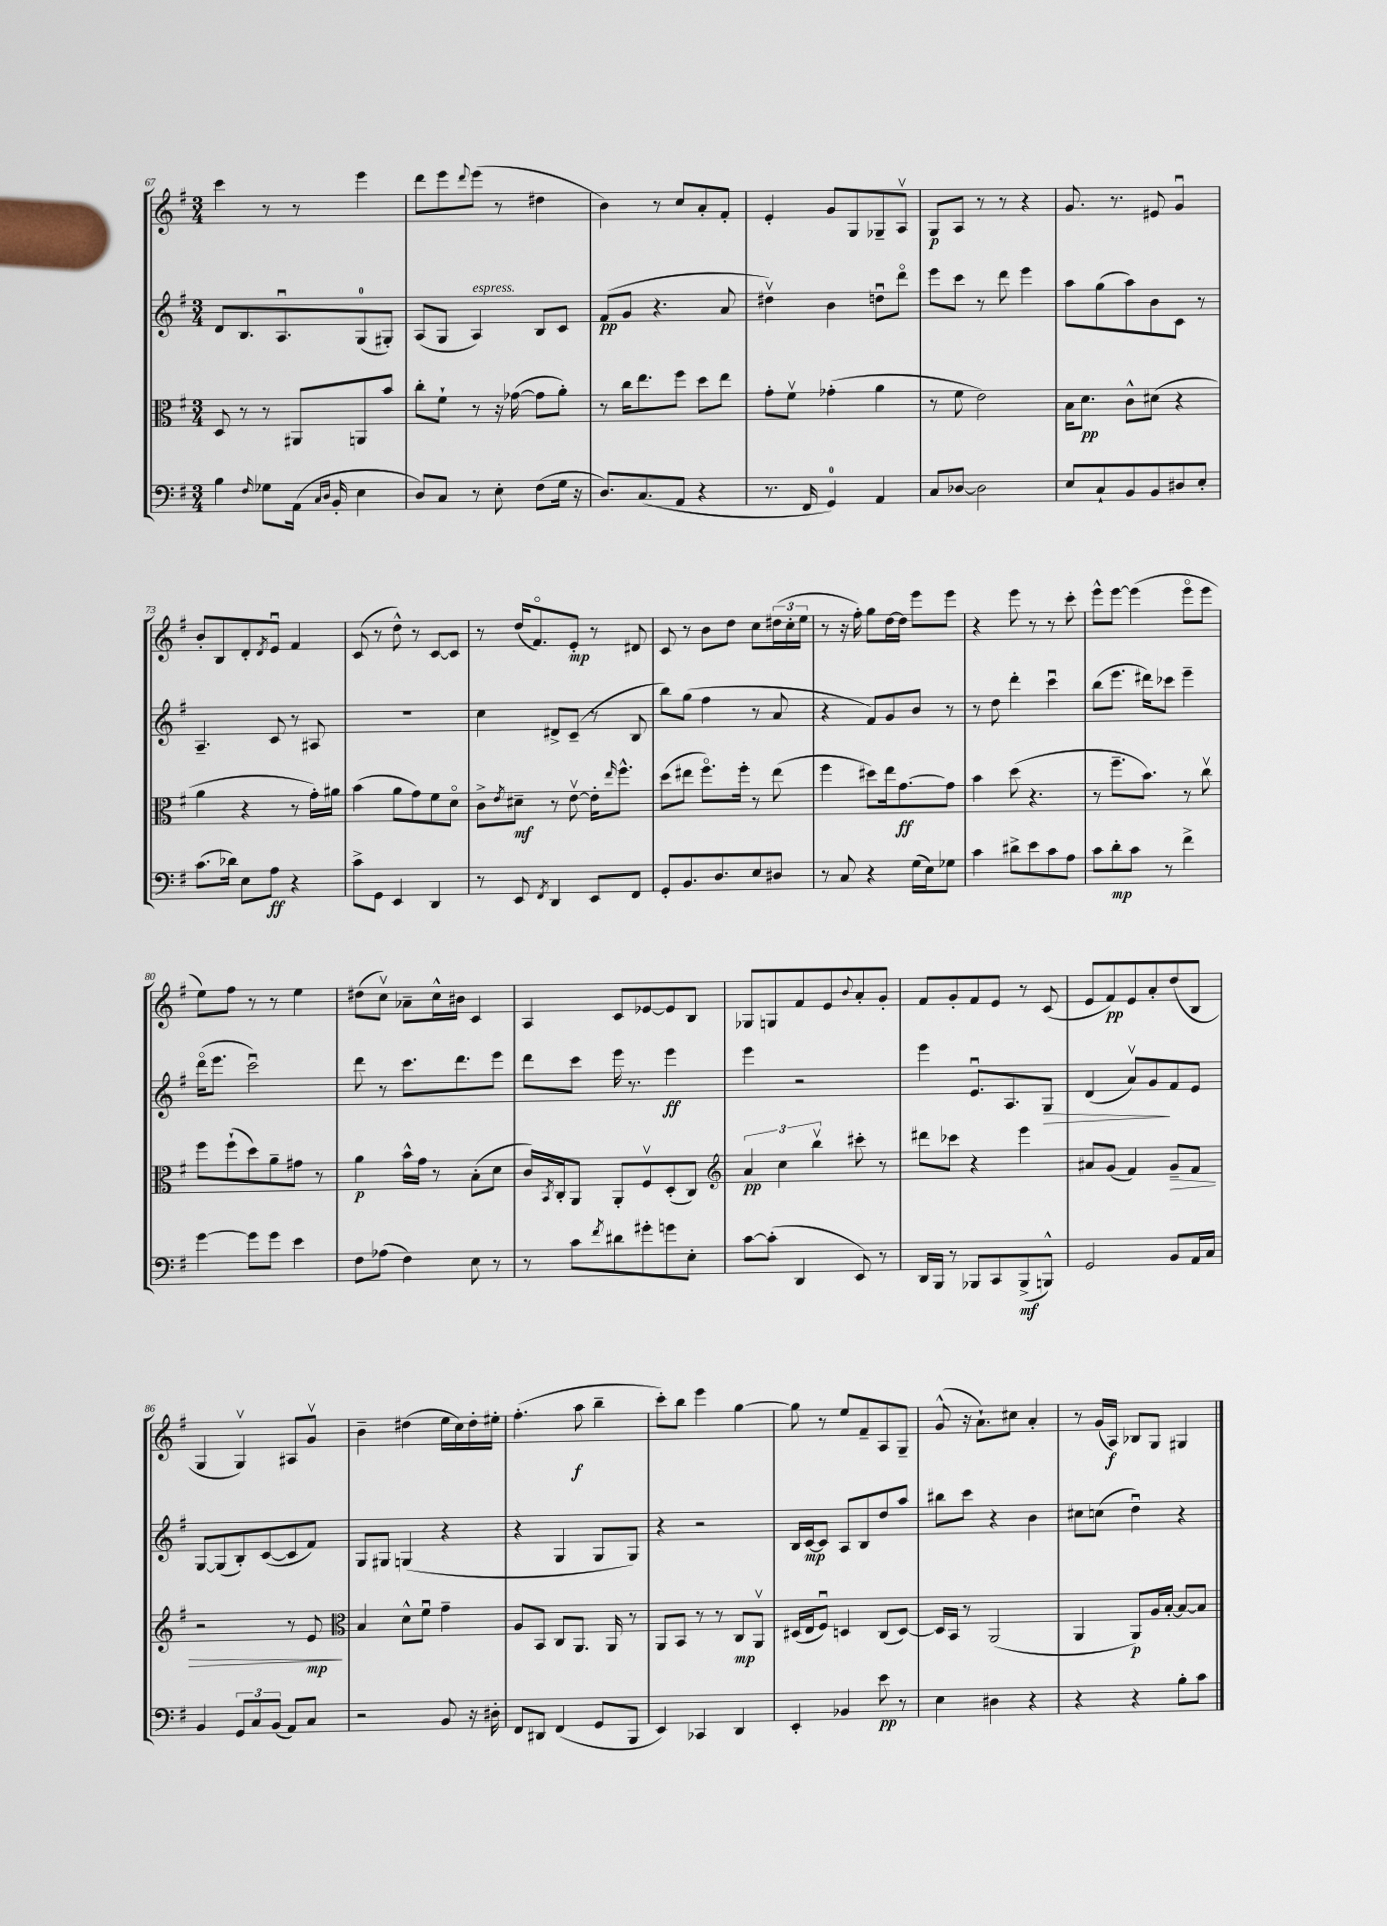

**kern	**dynam	**kern	**dynam	**kern	**dynam	**kern	**dynam
*part4	*part4	*part3	*part3	*part2	*part2	*part1	*part1
*staff4	*staff4	*staff3	*staff3	*staff2	*staff2	*staff1	*staff1
*clefF4	*	*clefC3	*	*clefG2	*	*clefG2	*
*k[f#]	*	*k[f#]	*	*k[f#]	*	*k[f#]	*
*M3/4	*	*M3/4	*	*M3/4	*	*M3/4	*
=67	=67	=67	=67	=67	=67	=67	=67
4B\	.	8D/	.	8d/L	.	4ccc\	.
.	.	8r	.	8.B/	.	.	.
16qqF#/	.	.	.	.	.	.	.
8G-X\L	.	8r	.	.	.	8r	.
.	.	.	.	8.Au/	.	.	.
(16AA\Jk	.	8AA#X/L	.	.	.	8r	.
16qqC/LL	.	.	.	.	.	.	.
16qqD/JJ	.	.	.	.	.	.	.
16BB'/	.	.	.	.	.	.	.
4E\	.	8AAn/	.	(8G/	.	4eee\	.
.	.	8b/J	.	8G#X'/J)	.	.	.
=68	=68	=68	=68	=68	=68	=68	=68
8D/L)	.	8cc'\L	.	(8A/L	.	8ddd\L	.
8C/J	.	8f#`\J	.	8G/J	.	8eee\	.
.	.	.	.	.	.	8qqddd/	.
!	!	!	!	!LO:TX:a:i:t=espress.	!	!	!
8r	.	8r	.	4A/)	.	(8eee\J	.
8E'\	.	16r	.	.	.	8r	.
.	.	([16g-X\	.	.	.	.	.
(8F#\L	.	8g-\L]	.	8B/L	.	4dd#X\	.
16G\Jk	.	8a'\J)	.	8c/J	.	.	.
16r	.	.	.	.	.	.	.
=69	=69	=69	=69	=69	=69	=69	=69
8.D/L)	.	8r	.	(8f#/L	pp	4b\)	.
.	.	16cc\KL	.	8g/J	.	.	.
(8.C/	.	8.ee\	.	.	.	.	.
.	.	.	.	4.r	.	8r	.
8AA/J	.	8ff#\J	.	.	.	8cc/L	.
4r	.	8dd\L	.	.	.	8a'/	.
.	.	8ee\J	.	8a/	.	8f#'/J	.
=70	=70	=70	=70	=70	=70	=70	=70
8.r	.	8g'\L	.	4dd#Xv\)	.	4e'/	.
.	.	8f#v\J	.	.	.	.	.
16FF#/	.	.	.	.	.	.	.
4GG/)	.	(4g-X'\	.	4b\	.	8g/L	.
.	.	.	.	.	.	8G/	.
4AA/	.	4a\	.	8ddnu\L	.	8G-X~/	.
.	.	.	.	8ddd\J	.	8Av/J	.
=71	=71	=71	=71	=71	=71	=71	=71
8C/L	.	8r	.	8eee\L	.	8G/L	p
[8D-X/J	.	8f#\	.	8ccc\J	.	8A/J	.
2D-\]	.	2e\)	.	8r	.	8r	.
.	.	.	.	8ddd\	.	8r	.
.	.	.	.	4eee\	.	4r	.
=72	=72	=72	=72	=72	=72	=72	=72
8E/L	.	16B\KL	.	8aa\L	.	8.g/	.
.	.	8.d\J	pp	.	.	.	.
8C`/	.	.	.	(8gg\	.	.	.
.	.	.	.	.	.	8.r	.
8BB/	.	8c^^\L	.	8aa\)	.	.	.
8BB/	.	(8d#X\J	.	8b\	.	8e#X/	.
8D#X/	.	4r	.	8c\J	.	4gu/	.
8E'/J	.	.	.	8r	.	.	.
!!LO:LB:g=z
=73	=73	=73	=73	=73	=73	=73	=73
(8.c\L	.	4a\	.	4.A~/	.	8b'/L	.
.	.	.	.	.	.	8B/	.
16d-X\Jk)	.	.	.	.	.	.	.
8E\L	.	4r	.	.	.	8d'/	.
.	.	.	.	.	.	8qd/	.
8A\J	ff	.	.	8c/	.	8eu/J	.
4r	.	8r	.	8r	.	4f#/	.
.	.	16g'\LL)	.	8A#X/	.	.	.
.	.	16a#X\JJ	.	.	.	.	.
=74	=74	=74	=74	=74	=74	=74	=74
8c^\L	.	(4b\	.	2.r	.	(8c/	.
8GG\J	.	.	.	.	.	8r	.
4EE/	.	8a\L	.	.	.	8dd^^\)	.
.	.	8g\)	.	.	.	8r	.
4DD/	.	8f#\	.	.	.	[8c/L	.
.	.	8d\J	.	.	.	8c/J]	.
=75	=75	=75	=75	=75	=75	=75	=75
8r	.	8c^\L	.	4cc\	.	8r	.
.	.	8qe/	.	.	.	.	.
8EE/	.	8d#X~\J	mf	.	.	(16dd/KL	.
.	.	.	.	.	.	8.f#/)	.
8qFF#/	.	.	.	.	.	.	.
4DD/	.	8r	.	8d#X^/L	.	.	.
.	.	[8ev\	.	(8c~/J	.	8e'/J	mp
8EE/L	.	16e'\KL]	.	8r	.	8r	.
.	.	16qqee/	.	.	.	.	.
.	.	8.ff#^^\J	.	.	.	.	.
8FF#/J	.	.	.	8B/	.	8d#X/	.
=76	=76	=76	=76	=76	=76	=76	=76
8GG'/L	.	(8dd\L	.	8bb\L)	.	8c/	.
8.BB/	.	8ee#X\J	.	(8gg\J	.	8r	.
.	.	8.ff#\L)	.	4ff#\	.	8b\L	.
8.D/	.	.	.	.	.	.	.
.	.	.	.	.	.	8dd\J	.
.	.	16ff#'\Jk	.	.	.	.	.
8E/	.	8r	.	8r	.	8cc\L	.
8D#X/J	.	(8ee#\	.	8a/	.	(24dd#X\L	.
.	.	.	.	.	.	24cc'\	.
.	.	.	.	.	.	24ee\JJ	.
=77	=77	=77	=77	=77	=77	=77	=77
8r	.	4ff#\	.	4r	.	8r	.
8C/	.	.	.	.	.	16r	.
.	.	.	.	.	.	16ff#'\)	.
4r	.	8dd#X\L)	.	8f#/L)	.	8gg\L	.
.	.	16ee\k	.	8g/	.	[16dd\L	.
.	.	[8.g\	ff	.	.	16dd\JJ]	.
(16G\LL	.	.	.	8b/J	.	8eee\L	.
16E\J)	.	.	.	.	.	.	.
8G-X\J	.	8g\J]	.	8r	.	8eee\J	.
=78	=78	=78	=78	=78	=78	=78	=78
4c\	.	4b\	.	8r	.	4r	.
.	.	.	.	8dd\	.	.	.
8d#X^\L	.	(8dd\	.	4ddd'\	.	8eee\	.
8e\	.	4.r	.	.	.	8r	.
8c\	.	.	.	4cccu\	.	8r	.
8A\J	.	.	.	.	.	8ccc'\	.
=79	=79	=79	=79	=79	=79	=79	=79
8c\L	.	8r	.	(8bb\L	.	8eee^^\L	.
8d'\	mp	8.ff#~\L	.	8.eee\J	.	[8eee\J	.
8c\J	.	.	.	.	.	(4eee\]	.
.	.	8.b\J)	.	16ddd#X\KL)	.	.	.
8r	.	.	.	8ccc-X\J	.	.	.
4f#^\	.	8r	.	4eee~\	.	8eee\L	.
.	.	8ccv\	.	.	.	8eee\J	.
!!LO:LB:g=z
=80	=80	=80	=80	=80	=80	=80	=80
[4g\	.	8ff#\L	.	(16ddd\KL	.	8ee\L)	.
.	.	.	.	8.eee\J	.	.	.
.	.	(8ff#`\	.	.	.	8ff#\J	.
8g\L]	.	8dd\)	.	2cccu\)	.	8r	.
8g\J	.	8a~\	.	.	.	8r	.
4e\	.	8g#X\J	.	.	.	4ee\	.
.	.	8r	.	.	.	.	.
=81	=81	=81	=81	=81	=81	=81	=81
8F#\L	.	4a\	p	8ddd\	.	(8dd#X\L	.
(8A-X\J	.	.	.	8r	.	8ccv\J)	.
4F#\)	.	16b^^\LL	.	8.ccc\L	.	8a-X~\L	.
.	.	16g\JJ	.	.	.	.	.
.	.	8r	.	.	.	16cc^^\L	.
.	.	.	.	8.ddd\	.	16b#X\JJ	.
8E\	.	(8B'\L	.	.	.	4c/	.
8r	.	8d\J	.	8eee\J	.	.	.
=82	=82	=82	=82	=82	=82	=82	=82
8r	.	16c/LL)	.	8ddd\L	.	4A/	.
.	.	8qBB/	.	.	.	.	.
.	.	16C'/J	.	.	.	.	.
8c\L	.	8AA/J	.	8ccc\J	.	.	.
8qf#/	.	.	.	.	.	.	.
8d#X\	.	8AA'/L	.	16eee\	.	8c/L	.
.	.	.	.	8.r	.	.	.
8g#X'\	.	8F#v/	.	.	.	[8e-X/	.
8gn\	.	(8D'/	.	4eee\	ff	8e-/]	.
8E'\J	.	8C/J)	.	.	.	8B/J	.
=83	=83	=83	=83	=83	=83	=83	=83
*	*	*clefG2	*	*	*	*	*
[8c\L	.	6a/	pp	4eee\	.	8G-X/L	.
(8c'\J]	.	.	.	.	.	8Gn/	.
.	.	6cc\	.	.	.	.	.
4DD/	.	.	.	2r	.	8f#/	.
.	.	6bbv\	.	.	.	.	.
.	.	.	.	.	.	8e/	.
.	.	.	.	.	.	8qqb/	.
8EE/)	.	8ccc#X'\	.	.	.	8a'/	.
8r	.	8r	.	.	.	8g'/J	.
=84	=84	=84	=84	=84	=84	=84	=84
16DD/LL	.	8ddd#X\L	.	4eee\	.	8f#/L	.
16BBB/JJ	.	.	.	.	.	.	.
8r	.	8ccc-X\J	.	.	.	8g'/	.
8BBB-X/L	.	4r	.	8.eu/L	.	8f#/	.
8CC/	.	.	.	.	.	8e/J	.
.	.	.	.	8.A/	.	.	.
(8BBB-^/	mf	4eee\	.	.	.	8r	.
!	!	!	!	!	!LO:HP:b	!	!
8BBBn^^/J)	.	.	.	8G/J	>	(8c/	.
=85	=85	=85	=85	=85	=85	=85	=85
2GG/	.	8a#X/L	.	(4d/	.	8e/L	.
.	.	(8g/J	.	.	.	8f#/)	pp
.	.	4f#/)	.	8av/L)	.	8e/	.
.	.	.	.	8g/	.	8a'/	.
!	!	!	!LO:HP:b	!	!	!	!
8BB/L	.	8g~/L	>	8f#/	]	(8dd/	.
16AA/L	.	8f#/J	.	8e/J	.	8B/J	.
16C/JJ	.	.	.	.	.	.	.
!!LO:LB:g=z
=86	=86	=86	=86	=86	=86	=86	=86
4BB/	.	2r	.	[8G/L	.	4G/	.
.	.	.	.	(8G/]	.	.	.
12GG/L	.	.	.	8B'/)	.	4Gv/)	.
12C/	.	.	.	.	.	.	.
.	.	.	.	([8c/	.	.	.
(12BB/J	.	.	.	.	.	.	.
8AA/L)	.	8r	.	8c/]	.	8A#X/L	.
8C/J	.	8e/	mp	8f#/J)	.	8gv/J	.
.	.	.	]	.	.	.	.
=87	=87	=87	=87	=87	=87	=87	=87
*	*	*clefC3	*	*	*	*	*
2r	.	4B/	.	8G/L	.	4b~\	.
.	.	.	.	8G#X/J	.	.	.
.	.	8d^^\L	.	(4Gn/	.	(4dd#X\	.
.	.	8f#u\J	.	.	.	.	.
8BB/	.	4g~\	.	4r	.	16ee\LL	.
.	.	.	.	.	.	16cc\)	.
16r	.	.	.	.	.	16dd#'\	.
16D#X'\	.	.	.	.	.	16ee#X'\JJ	.
=88	=88	=88	=88	=88	=88	=88	=88
8FF#/L	.	8A/L	.	4r	.	(4.ff#'\	.
8DD#X/J	.	8BB/J	.	.	.	.	.
(4FF#/	.	8C/L	.	4G/	.	.	.
.	.	8.AA/J	.	.	.	8aa\	f
8GG/L	.	.	.	8G/L	.	4bb~\	.
.	.	16AA/	.	.	.	.	.
8BBB/J	.	8r	.	8G/J)	.	.	.
=89	=89	=89	=89	=89	=89	=89	=89
4EE/)	.	8AA/L	.	4r	.	8ccc'\L)	.
.	.	8BB/J	.	.	.	8bb\J	.
4CC-X/	.	8r	.	2r	.	4eee\	.
.	.	8r	.	.	.	.	.
4DD/	.	8C/L	mp	.	.	[4gg\	.
.	.	8AAv/J	.	.	.	.	.
=90	=90	=90	=90	=90	=90	=90	=90
4EE'/	.	(16D#X/LL	.	16B/LL	.	8gg\]	.
.	.	16E/J	.	[16c/J	mp	.	.
.	.	8F#u/J)	.	8c/J]	.	8r	.
4BB-X/	.	4Dn/	.	8A/L	.	8ee/L	.
.	.	.	.	8B/	.	8f#~/	.
8e\	pp	(8C/L	.	8dd/	.	8A/	.
8r	.	[8D/J)	.	8aa/J	.	8G~/J	.
=91	=91	=91	=91	=91	=91	=91	=91
4E\	.	16D/LL]	.	8bb#X\L	.	(8g^^/	.
.	.	16BB/JJ	.	.	.	.	.
.	.	8r	.	8ccc\J	.	16r	.
.	.	.	.	.	.	8.a`\L)	.
4D#X\	.	(2AA/	.	4r	.	.	.
.	.	.	.	.	.	8cc#X\J	.
4r	.	.	.	4b\	.	4a'/	.
=92	=92	=92	=92	=92	=92	=92	=92
4r	.	4AA/	.	8cc#X\L	.	8r	.
.	.	.	.	(8ccn\J	.	(16g/LL	.
.	.	.	.	.	.	16A/JJ)	f
4r	.	8AA/L)	p	4ddu\)	.	8B-X/L	.
.	.	16A/L	.	.	.	8G/J	.
.	.	[16B'/JJ	.	.	.	.	.
8B'\L	.	8B/L_	.	4r	.	4G#X/	.
8c\J	.	8B/J]	.	.	.	.	.
==	==	==	==	==	==	==	==
*-	*-	*-	*-	*-	*-	*-	*-
